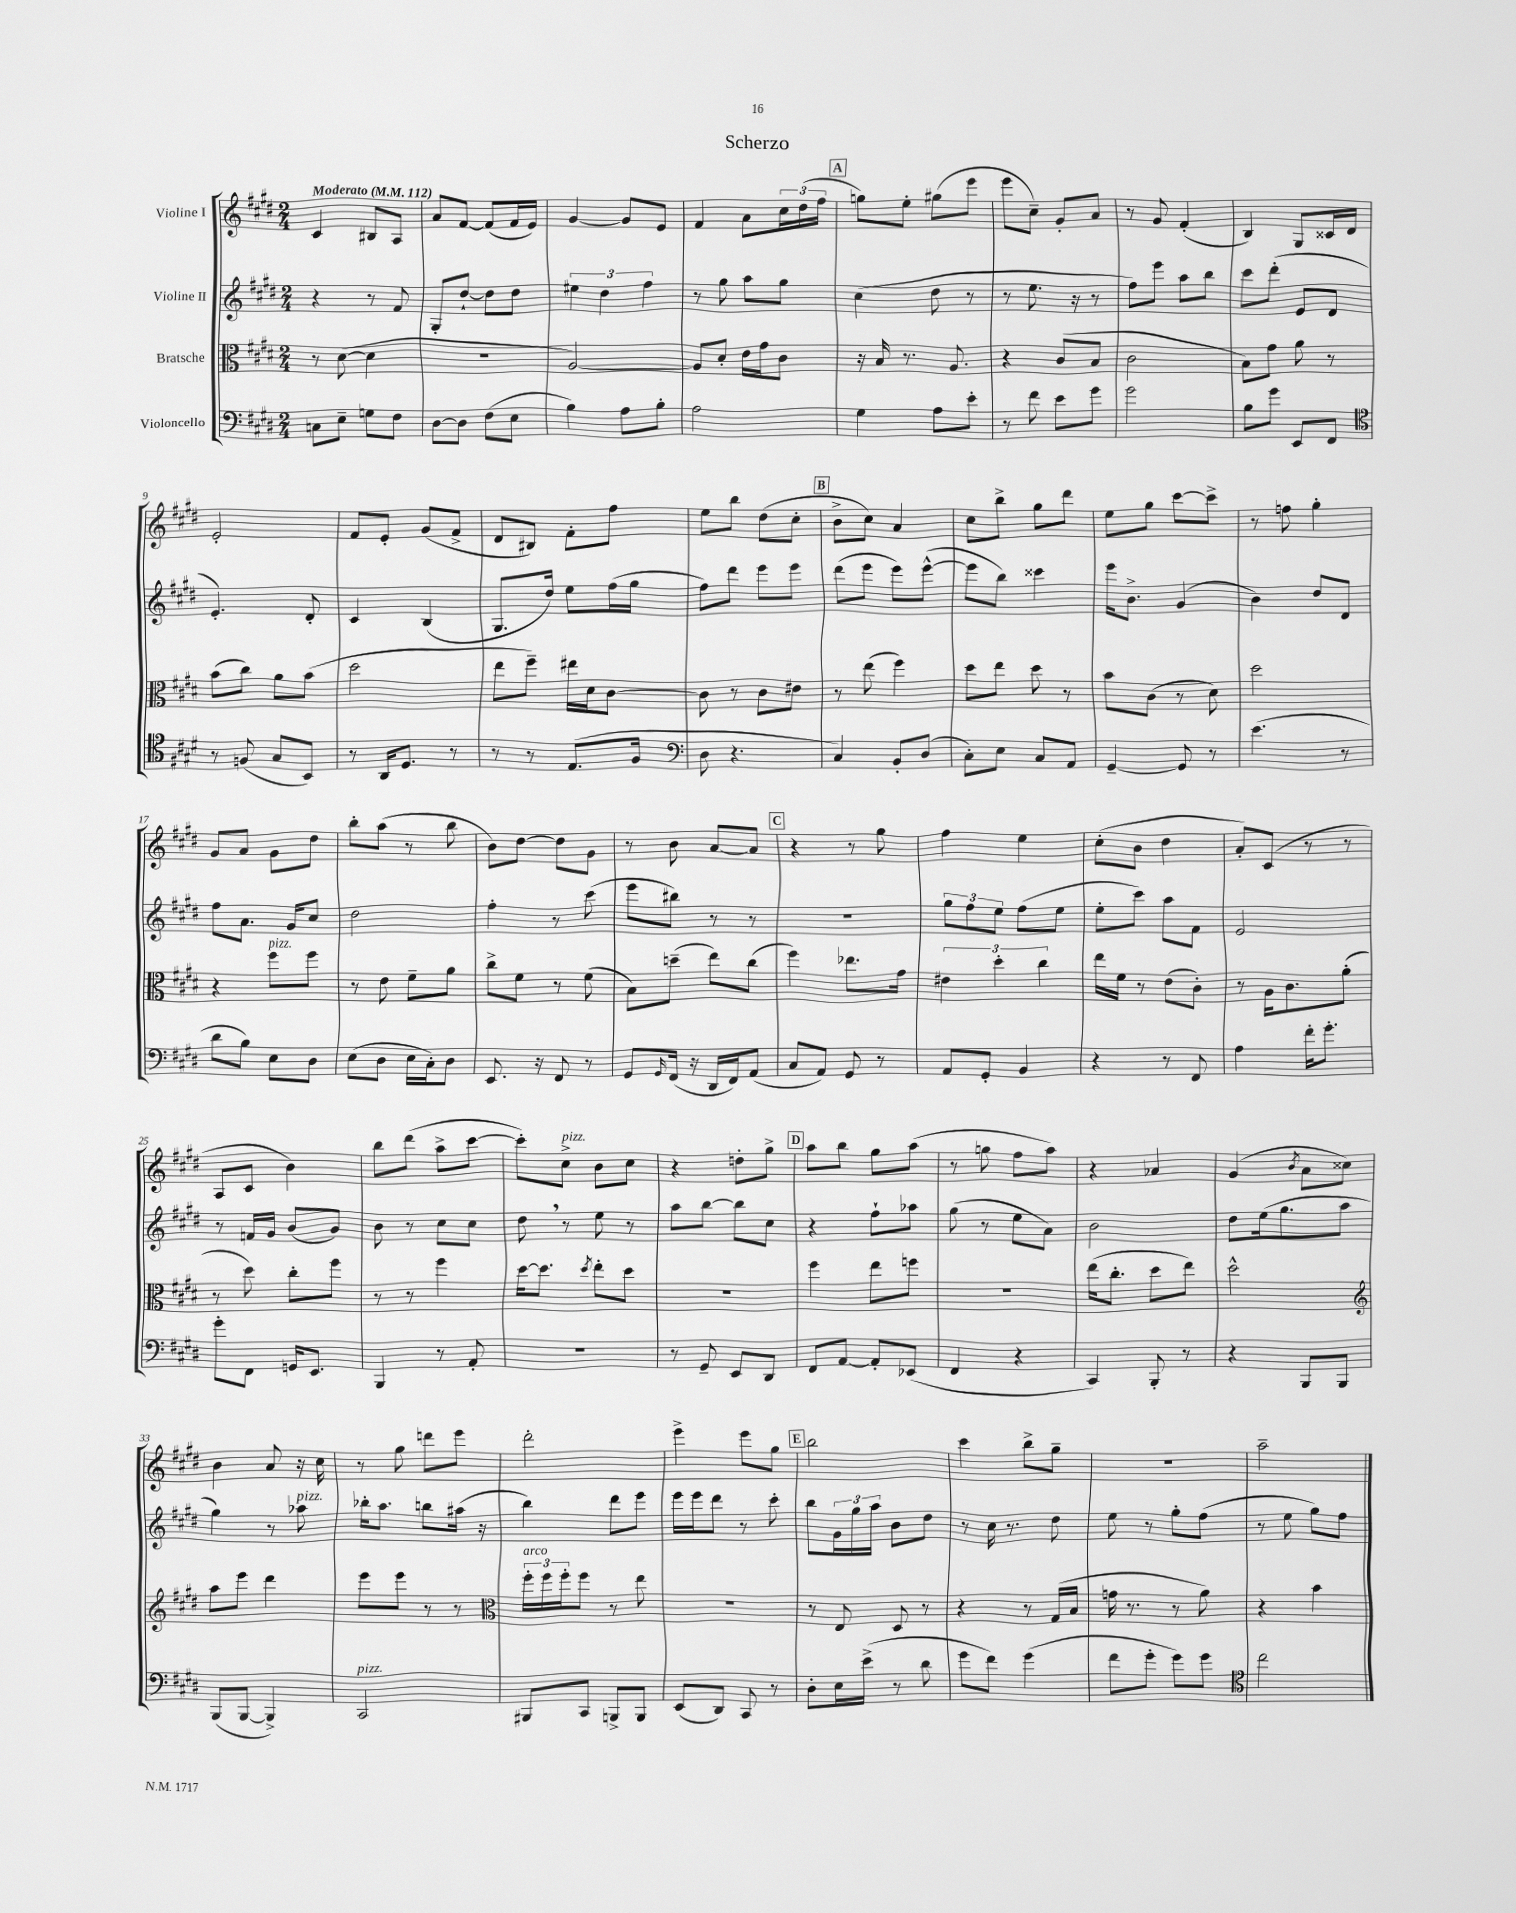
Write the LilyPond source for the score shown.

\header { title = "Scherzo" }
<<
\new StaffGroup <<
\new Staff = "s0" \with { instrumentName = "Violine I" } {
    \clef treble \key e \major \numericTimeSignature \time 2/4 \tempo "Moderato" 4 = 112
    cis'4 bis8 a8 |
    a'8 fis'8~ fis'8( fis'16 e'16) |
    gis'4~ gis'8 e'8 |
    fis'4 a'8 \tuplet 3/2 { cis''16 dis''16( fis''16 } |
    \mark \markup { \box "A" } g''8) e''8-. gis''8( e'''8 |
    e'''8 cis''8--) gis'8-. a'8 |
    r8 gis'8 fis'4-.( |
    b4) gis8 cisis'16 dis'16 |
    e'2-. |
    fis'8 e'8-. gis'8( fis'8-> |
    dis'8 bis8) fis'8-. fis''8 |
    e''8 b''8 dis''8( cis''8-. |
    \mark \markup { \box "B" } b'8-> cis''8) a'4 |
    cis''8 b''8-> gis''8 dis'''8 |
    e''8 gis''8 cis'''8~ cis'''8-> |
    r8 f''8 gis''4-. |
    gis'8 a'8 gis'8 dis''8 |
    b''8-. a''8( r8 b''8 |
    b'8) dis''8~ dis''8 gis'8 |
    r8 b'8 a'8~ a'8 |
    \mark \markup { \box "C" } r4 r8 gis''8 |
    fis''4 e''4 |
    cis''8-.( b'8 dis''4 |
    a'8-.) cis'8( r8 r8 |
    a8 cis'8 b'4) |
    b''8 dis'''8( a''8-> cis'''8~ |
    cis'''8-.) cis''8->^\markup { \italic "pizz." } b'8 cis''8 |
    r4 d''8-. gis''8-> |
    \mark \markup { \box "D" } a''8 b''8 gis''8 a''8( |
    r8 g''8 fis''8 a''8) |
    r4 aes'4 |
    gis'4( \acciaccatura { b'8 } a'8 cisis''8) |
    b'4 a'8 r16 cis''16 |
    r8 gis''8 d'''8 e'''8 |
    dis'''2-. |
    e'''4-> e'''8 gis''8 |
    \mark \markup { \box "E" } b''2 |
    cis'''4 b''8-> gis''8-- |
    R2 |
    a''2-- \bar "|." |
}
\new Staff = "s1" \with { instrumentName = "Violine II" } {
    \clef treble \key e \major \numericTimeSignature \time 2/4
    r4 r8 fis'8 |
    gis8-. dis''8~-! dis''8 dis''8 |
    \tuplet 3/2 { eis''4 dis''4 fis''4 } |
    r8 gis''8 a''8 gis''8 |
    \mark \markup { \box "A" } cis''4( dis''8 r8 |
    r8 e''8. r16 r8 |
    fis''8) e'''8 a''8 b''8 |
    cis'''8 dis'''8-.( e'8 dis'8 |
    e'4.-.) dis'8-. |
    cis'4 b4( |
    gis8. dis''16) e''8 fis''16( gis''16 |
    fis''8) dis'''8 e'''8 e'''8 |
    \mark \markup { \box "B" } dis'''8( e'''8 e'''8) e'''8~-^( |
    e'''8 b''8) cisis'''4 |
    e'''16 b'8.-> gis'4( |
    b'4) dis''8 dis'8 |
    fis''8 a'8. gis'16 cis''8 |
    dis''2 |
    fis''4-. r8 cis'''8( |
    e'''8 bis''8) r8 r8 |
    \mark \markup { \box "C" } R2 |
    \tuplet 3/2 { gis''8 fis''8 e''8 } fis''8( e''8 |
    e''8-. cis'''8) a''8 fis'8 |
    e'2 |
    r8 f'16 gis'16 b'8( gis'8) |
    b'8 r8 cis''8 cis''8 |
    dis''8 \breathe r8 e''8 r8 |
    a''8 b''8~ b''8 cis''8 |
    \mark \markup { \box "D" } r4 fis''8-! aes''8 |
    gis''8( r8 e''8 a'8) |
    b'2 |
    dis''8 e''16( gis''8. a''8 |
    gis''4) r8 aes''8^\markup { \italic "pizz." } |
    bes''16-. a''8. b''8 ais''16( r16 |
    b''4) dis'''8 e'''8 |
    e'''16 e'''16 dis'''8 r8 cis'''8-. |
    \mark \markup { \box "E" } b''8 \tuplet 3/2 { gis'16 gis''16 a''16 } b'8 dis''8 |
    r8 cis''16 r8. dis''8 |
    e''8 r8 gis''8-. fis''8( |
    r8 e''8 gis''8) fis''8 \bar "|." |
}
\new Staff = "s2" \with { instrumentName = "Bratsche" } {
    \clef alto \key e \major \numericTimeSignature \time 2/4
    r8 dis'8~( dis'4 |
    R2 |
    a2~) |
    a8 dis'8-. e'16 gis'16 cis'8 |
    \mark \markup { \box "A" } r16 b16 r8. a8. |
    r4 cis'8( b8 |
    cis'2 |
    b8) gis'8 a'8 r8 |
    b'8( cis''8) a'8 b'8( |
    dis''2 |
    e''8 fis''8--) eis''16 dis'16 cis'8~ |
    cis'8 r8 cis'8 eis'8 |
    \mark \markup { \box "B" } r8 e''8( fis''4) |
    dis''8 e''8 dis''8 r8 |
    b'8 cis'8( r8 dis'8) |
    dis''2 |
    r4 fis''8^\markup { \italic "pizz." } fis''8 |
    r8 e'8 fis'8-- a'8 |
    cis''8-> fis'8 r8 fis'8( |
    b8) d''8--( e''8) cis''8( |
    \mark \markup { \box "C" } fis''4) ees''8. gis'16 |
    \tuplet 3/2 { eis'4 dis''4-. cis''4 } |
    e''16 fis'16 r8 e'8( cis'8-.) |
    r8 a16 cis'8. a'8-.( |
    r8 dis''8) cis''8-. fis''8 |
    r8 r8 fis''4 |
    dis''16~ dis''8. \acciaccatura { dis''8 } e''8-. dis''8 |
    R2 |
    \mark \markup { \box "D" } fis''4 e''8 f''8 |
    r2 |
    e''16( cis''8.-. dis''8 e''8) |
    dis''2-^ |
    \clef treble a''8 e'''8 dis'''4 |
    e'''8 e'''8 r8 r8 |
    \clef alto \tuplet 3/2 { fis''16-.^\markup { \italic "arco" } fis''16 fis''16-. } fis''8 r8 e''8 |
    r2 |
    \mark \markup { \box "E" } r8 e8 dis8 r8 |
    r4 r8 gis16( b16 |
    g'16 r8. r8 a'8) |
    r4 b'4 \bar "|." |
}
\new Staff = "s3" \with { instrumentName = "Violoncello" } {
    \clef bass \key e \major \numericTimeSignature \time 2/4
    c8 e8-- g8 fis8 |
    dis8~ dis8 fis8( e8 |
    b4) a8 b8-. |
    a2 |
    \mark \markup { \box "A" } gis4 a8 e'8-. |
    r8 fis'8 e'8 gis'8 |
    gis'2 |
    b8 gis'8 e,8 fis,8 |
    \clef tenor r8 f8( gis8 b,8) |
    r8 a,16 dis8. r8 |
    r8 r8 e8.( fis16 |
    \clef bass dis8 r4. |
    \mark \markup { \box "B" } cis4) b,8-. dis8( |
    cis8-.) e8 cis8 a,8 |
    gis,4~-- gis,8 r8 |
    e'4.( r8 |
    dis'8 b8) e8 dis8 |
    e8( dis8 e16 cis16-.) dis8 |
    e,8. r16 fis,8 r8 |
    gis,8 \grace { gis,16 } fis,16( r16 dis,16 fis,16) a,8( |
    \mark \markup { \box "C" } cis8 a,8) gis,8 r8 |
    a,8 gis,8-. b,4 |
    r4 r8 fis,8 |
    a4 fis'16-. gis'8.-. |
    gis'8-. fis,8 g,16 e,8. |
    b,,4 r8 a,8-. |
    r2 |
    r8 gis,8-- e,8 dis,8 |
    \mark \markup { \box "D" } fis,8 a,8~ a,8-. ees,8( |
    fis,4 r4 |
    cis,4) b,,8-. r8 |
    r4 b,,8 b,,8 |
    b,,8( b,,8~ b,,4->) |
    cis,2^\markup { \italic "pizz." } |
    bis,,8 cis,8 b,,8-> b,,8 |
    e,8( dis,8) cis,8 r8 |
    \mark \markup { \box "E" } dis8-. e16 e'16->( r8 dis'8 |
    gis'8 fis'8) gis'4( |
    fis'8 gis'8-. gis'8) gis'8 |
    \clef tenor cis''2 \bar "|." |
}
>>
>>
